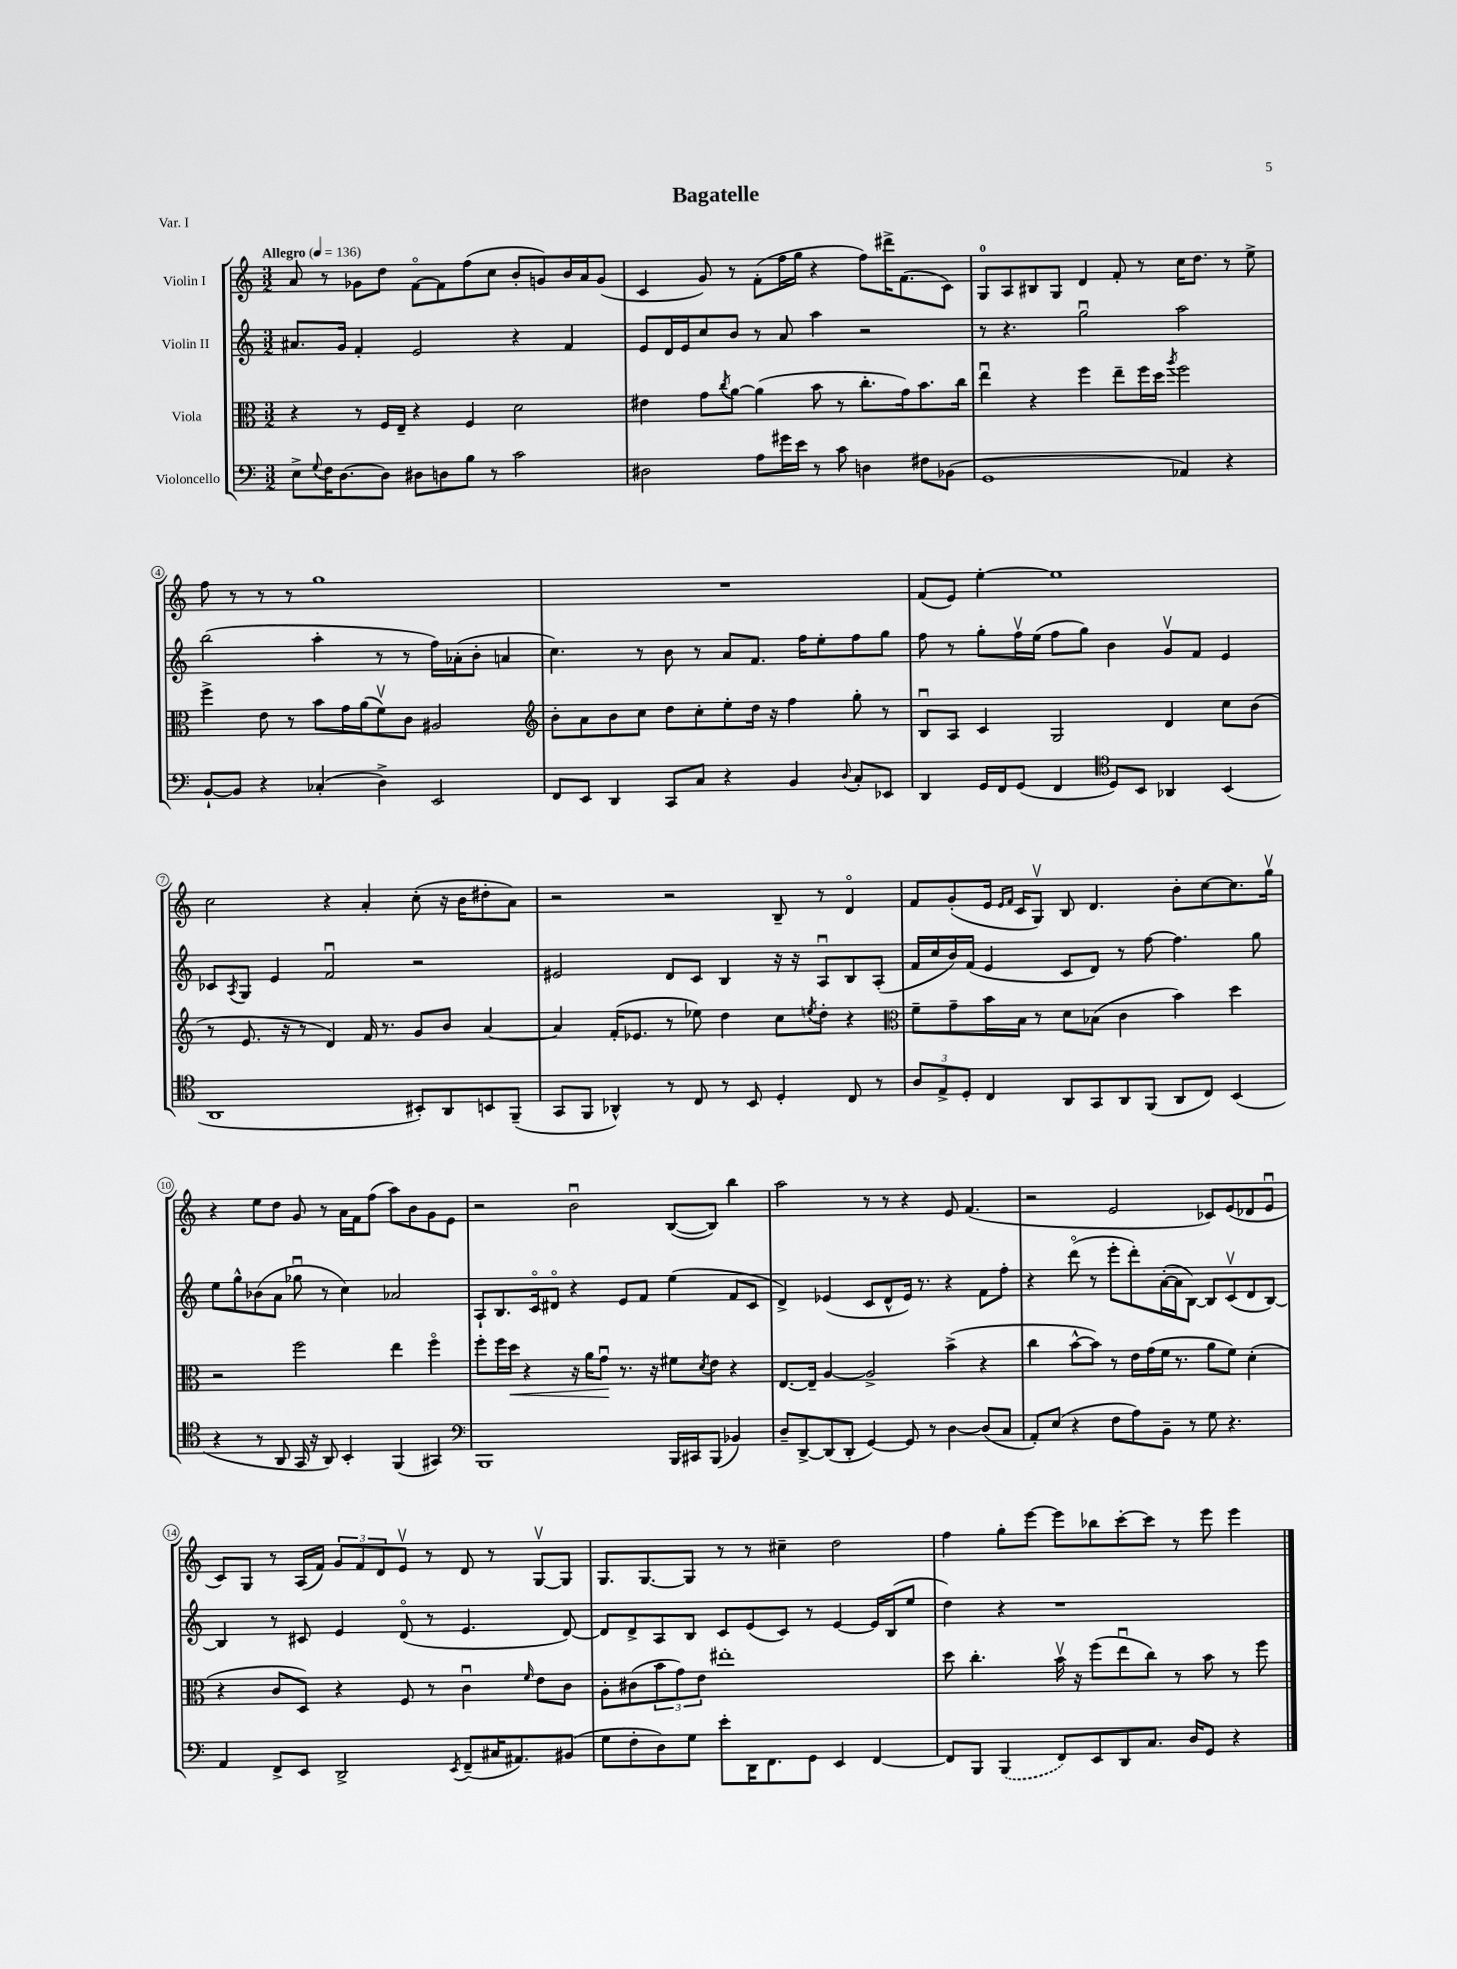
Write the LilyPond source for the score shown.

\header { title = "Bagatelle" piece = "Var. I" }
<<
\new StaffGroup <<
\new Staff = "s0" \with { instrumentName = "Violin I" } {
    \clef treble \key c \major \numericTimeSignature \time 3/2 \tempo "Allegro" 4 = 136
    a'8 r8 ges'8 d''8 f'8~\flageolet f'8 f''8( c''8 b'8-. g'8) b'16 a'16 g'8( |
    c'4 g'8) r8 f'8-.( f''16 g''16 r4 f''8) dis'''16-> f'8.( c'8) |
    g8-0 a8 bis8 g8 d'4 f'8-. r8 c''16 d''8. r8 e''8-> |
    f''8 r8 r8 r8 g''1 |
    R1. |
    f'8( e'8) e''4~-. e''1 |
    c''2 r4 a'4-. c''8-.( r16 b'16 dis''8-. a'8) |
    r2 r2 b8-- r8 d'4\flageolet |
    f'8 g'8-.( e'16 \grace { e'16 f'16 } c'16 g8\upbow) b8 d'4. b'8-. c''8~ c''8. g''16\upbow |
    r4 e''8 d''8 g'8 r8 a'16 f'16 f''8( a''8) b'8 g'8 e'8 |
    r2 b'2\downbow b8~( b8) b''4 |
    a''2 r8 r8 r4 e'8 f'4.( |
    r2 e'2 ces'8) e'8( des'8 e'8\downbow |
    c'8) g8 r8 a16( f'16) \tuplet 3/2 { g'8 f'8 d'8 } e'8\upbow r8 d'8 r8 g8~\upbow g8 |
    g8. g8.~ g8 r8 r8 cis''4-- d''2 |
    f''4 g''8-. e'''8~ e'''8 bes''8 c'''8~-. c'''8 r8 e'''8 e'''4 \bar "|." |
}
\new Staff = "s1" \with { instrumentName = "Violin II" } {
    \clef treble \key c \major \numericTimeSignature \time 3/2
    ais'8. g'16 f'4-. e'2 r4 f'4 |
    e'8 d'16 e'16 c''8 b'8 r8 a'8 a''4 r2 |
    r8 r4. g''2\downbow a''2 |
    b''2( a''4-. r8 r8 f''16) aes'16-.( b'8-. a'4 |
    c''4.) r8 b'8 r8 a'8 f'8. f''16 e''8-. f''8 g''8 |
    f''8 r8 g''8-. f''16\upbow e''16( f''8 g''8) b'4 g'8\upbow f'8 e'4 |
    ces'8 \acciaccatura { a8 } g8 e'4 f'2\downbow r2 |
    eis'2 d'8 c'8 b4 r16 r16 a8\downbow b8 a8-.( |
    f'16 c''16 b'16) f'16( e'4 c'8 d'8) r8 f''8~ f''4. g''8 |
    e''8 g''8-^ bes'8( a'8 ges''8\downbow r8 c''4) aes'2 |
    a8-! b8. c'16\flageolet dis'8\flageolet r4 e'8 f'8 e''4( f'8 c'8 |
    d'4->) ees'4( c'8 d'8-^ ees'16) r8. r4 f'8 f''8-. |
    r4 d'''8\flageolet( r8 e'''8-. d'''8-.) a'16~-.( a'16 b8~) b8 c'8\upbow( d'8 b8~) |
    b4 r8 cis'8 e'4 d'8\flageolet( r8 e'4. d'8~) |
    d'8 d'8-> a8 b8 c'8 e'8( c'8) r8 e'4~ e'16 b16( e''8 |
    d''4) r4 r1 \bar "|." |
}
\new Staff = "s2" \with { instrumentName = "Viola" } {
    \clef alto \key c \major \numericTimeSignature \time 3/2
    r4 r8 f16 e16-- r4 f4 d'2 |
    eis'4 g'8 \acciaccatura { c''8 } a'8~ a'4( b'8 r8 c''8.-. g'16) b'8. c''16 |
    e''4\downbow r4 f''4 e''8-- f''16 d''16 \acciaccatura { a''8 } f''2 |
    f''4-> e'8 r8 b'8 g'16 a'16( f'8\upbow) c'8 ais2 |
    \clef treble b'8-. a'8 b'8 c''8 d''8 c''8-. e''8-. d''16 r16 f''4 g''8-. r8 |
    b8\downbow a8 c'4 g2 d'4 c''8 b'8( |
    r8 e'8. r16 r8 d'4) f'16 r8. g'8 b'8 a'4~ |
    a'4 f'16-.( ees'8. r8 ees''8) d''4 c''8 \acciaccatura { e''8 } d''8-. r4 |
    \clef alto f'8-- g'8-- b'16 b16 r8 d'8 bes8( c'4 b'4) d''4 |
    r2 f''2 e''4 f''4\flageolet |
    f''8-. f''16 d''16\< r4 r16 a'16 g'8\downbow\! r8. r16 fis'8 \acciaccatura { d'8 } e'8 r4 |
    e8.~ e16-- a4~ a2-> b'4->( r4 |
    c''4 b'8~-^ b'8) r8 e'16 g'16( f'16 r8. a'8 f'8) d'4-.( |
    r4 c'8 d8) r4 f8 r8 c'4\downbow \grace { f'16 } e'8 c'8 |
    a8-. cis'8( \tuplet 3/2 { b'8 g'8) e'8 } eis''1-. |
    d''8 c''4.-. b'16\upbow r16 f''8( e''8\downbow c''8) r8 b'8 r8 f''8 \bar "|." |
}
\new Staff = "s3" \with { instrumentName = "Violoncello" } {
    \clef bass \key c \major \numericTimeSignature \time 3/2
    e8-> \appoggiatura { g8 } f16 d8.~ d8 dis8 d8 b8 r8 c'2 |
    dis2 a8 gis'16 e'16 r8 c'8 d4 fis8 bes,8( |
    g,1 aes,4) r4 |
    b,8~-! b,8 r4 ces4-.( d4->) e,2 |
    f,8 e,8 d,4 c,8 c8 r4 b,4 \appoggiatura { d8 } c8-. ees,8 |
    d,4 g,16 f,16 g,8( f,4 \clef tenor d8) b,8 aes,4 b,4( |
    a,1 bis,8-.) a,8 b,8 f,8--( |
    g,8 f,8 aes,4-^) r8 c8 r8 b,8 d4-. c8 r8 |
    \tuplet 3/2 { a8 e8-> d8-. } c4 a,8 g,8 a,8 f,8( a,8 c8) b,4( |
    r4 r8 a,8 g,16 r16 a,8) b,4-. f,4( gis,4) |
    \clef bass b,,1 b,,16 cis,16 b,,8( bes,4) |
    d8-- d,8~-> d,8( d,8-. g,4~) g,8 r8 d4~ d8( c8 |
    a,8-.) e8( r4 f8 a8) b,8-- r8 g8 r4. |
    a,4 f,8-> e,8 d,2-> \acciaccatura { e,8 } f,8--( cis16 ais,8.) bis,8( |
    g8 f8-. d8) g8 e'8-. d,16 f,8. g,8 e,4 f,4~ |
    f,8 b,,8 \once \slurDashed b,,4( f,8) e,8 d,8 c8. d16 g,8 r4 \bar "|." |
}
>>
>>
\layout { \context { \Score \override BarNumber.stencil = #(make-stencil-circler 0.1 0.3 ly:text-interface::print) } }
